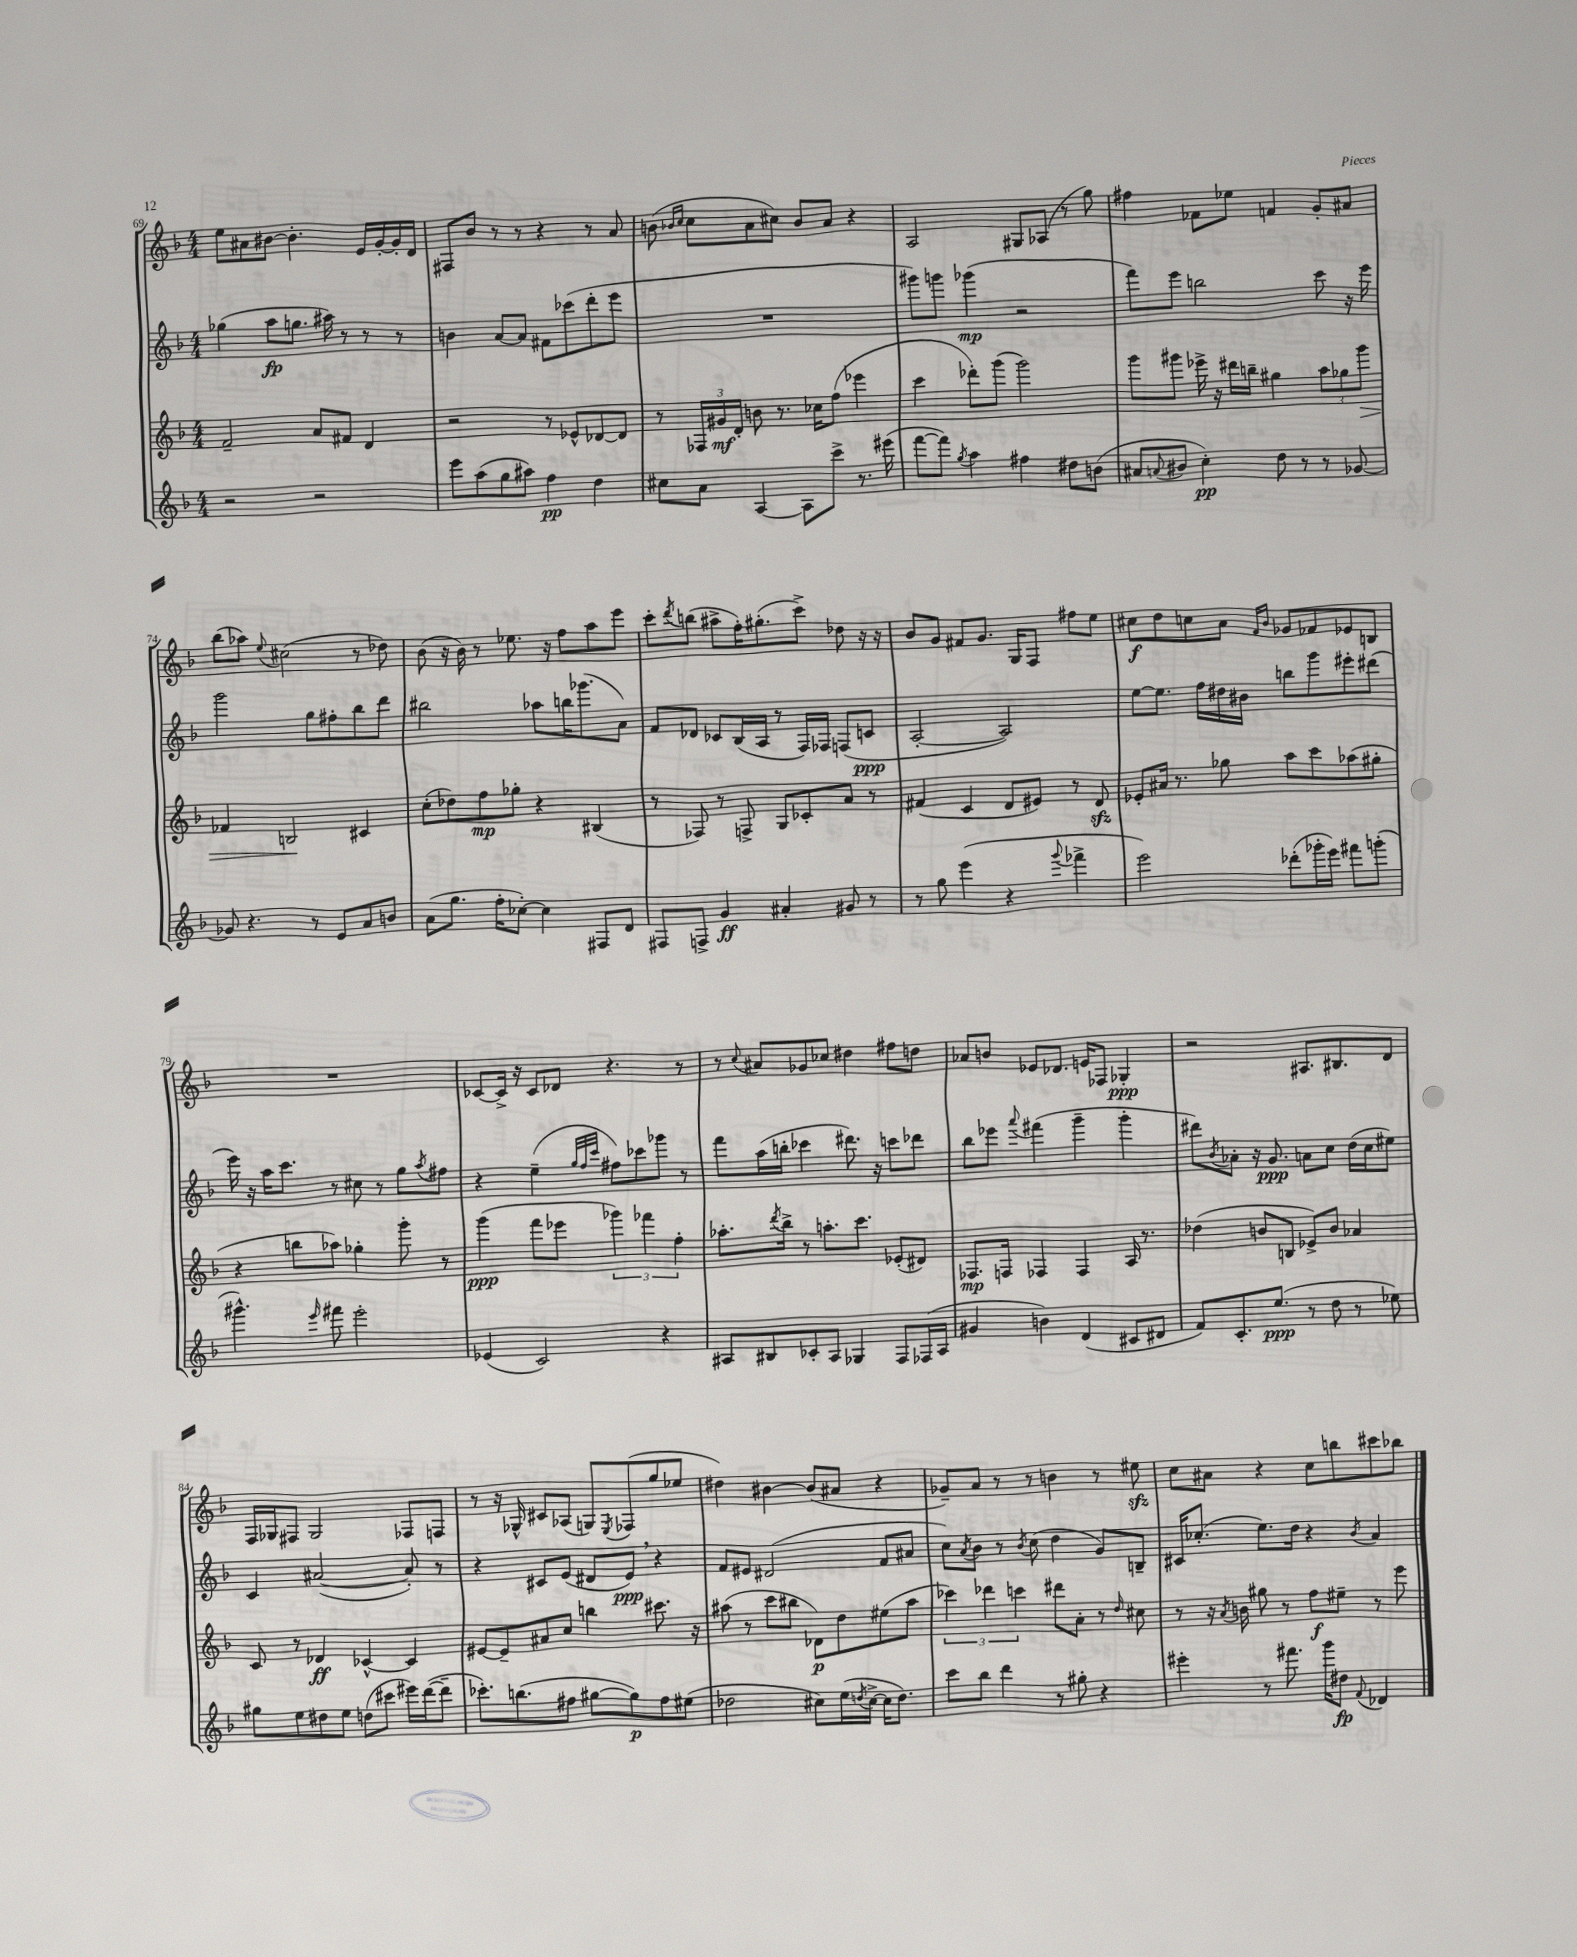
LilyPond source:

<<
\new StaffGroup <<
\new Staff = "s0" {
    \clef treble \key f \major \numericTimeSignature \time 4/4
    e''8 ais'8 bis'8~ bis'4.-. e'16 g'16~-. g'16-. d'16 |
    fis8 bes'8 r8 r8 r4 r8 a'8 |
    b'8( \grace { bes'16 c''16 } c''8 a'8 cis''8) bes'8 a'8 r4 |
    a2 gis8 aes8( r8 g''8) |
    fis''4 fes'8 ees''8 f'4 g'8-. ais'8 |
    bes''8( aes''8) \appoggiatura { e''8 } cis''2( r8 des''8) |
    bes'8( r16 bes'16) r8 ees''8. r16 f''8 a''8 e'''8 |
    c'''8-. \acciaccatura { d'''8 } b''8( ais''8-> f''16-.) gis''8.-.( c'''8->) des''8 r16 r16 |
    bes'8 g'8 fis'8 g'8. g16 f8 fis''8 e''8 |
    cis''8\f d''8 c''8 a'8 \grace { f'16 bes'16 } ges'8 fes'8 ees'8 b8 |
    R1 |
    ces'8~ ces'16-> r16 ces'8 des'8 r4. r8 |
    r8 \appoggiatura { c''8 } ais'8 ges'8 ces''8 dis''4 fis''8 d''8 |
    aes'8 b'8 ees'8 des'8. e'16 fes8 ges4-.\ppp |
    r2 ais8. bis8. d'8 |
    f16 ges16 fis8 ges2 fes8 f8 |
    r8 r16 ges16-^ cis'8 aes8( g8) \acciaccatura { e8 } fes8( g''8 ees''8 |
    dis''4) bis'4~ bis'8( ais'8 r4 |
    ges'8--) a'8 r8 r8 b'4 r8 eis''8\sfz |
    c''8 ais'8 r4 c''8 b''8 cis'''8 bes''8 \bar "|." |
}
\new Staff = "s1" {
    \clef treble \key f \major \numericTimeSignature \time 4/4
    ges''4( a''8\fp g''8. ais''16) r8 r8 r8 |
    b'4 a'8~ a'8 fis'8 ces'''8( d'''8-. e'''8 |
    R1 |
    gis'''8) g'''8 ges'''4\mp( r2 |
    f'''8) e'''8 b''2 c'''8 r16 e'''16 |
    g'''2 g''8 fis''8-. bes''8 d'''8 |
    bis''2 aes''8 b''16 ges'''8.( a'8) |
    f'8 des'8 ces'8 bes16( a16 r8 f16) fes16 f8( c'8\ppp |
    a2~-. a2) |
    e''8~ e''8. f''16 dis''16 bis'16 b''8 g'''8 eis'''8-. dis'''8( |
    e'''16) r16 a''16 c'''8. r8 cis''8 r8 g''8 \acciaccatura { a''8 } fis''8 |
    r4 e''4--( \grace { g''32 f''32 c'''32 } fis''8) ces'''8 ges'''8 r8 |
    f'''8 a''16( b''16-. ces'''4 dis'''8.) r16 c'''8 des'''8 |
    bes''8 ees'''8 \appoggiatura { a'''8 } fis'''4( g'''4-- g'''4-. |
    dis'''8) \acciaccatura { bes'8 } aes'8-. r16 g'8.\ppp a'8 c''8 d''16( c''16 eis''8) |
    c'4 ais'2~( ais'8-.) r8 |
    r4 cis'8 e'8( dis'8 e'8\ppp) \breathe r4 |
    f'8 eis'8 dis'2( f'8 ais'8 |
    c''8) \acciaccatura { a'8 } bes'8 r8 \acciaccatura { bes'8 } c''8( d''4 g'8) b8-- |
    cis'16 ces''8.-.( e''8.) d''16 r4 \acciaccatura { bes'8 } a'4 \bar "|." |
}
\new Staff = "s2" {
    \clef treble \key f \major \numericTimeSignature \time 4/4
    f'2-- a'8 fis'8 d'4 |
    r2 r8 ees'8-^ des'8~ des'8 |
    r8 \tuplet 3/2 { fes16 gis'16\mf d'16-. } b'8 r8. ces''16 f''8( ees'''4 |
    c'''4 des'''8-.) g'''8( g'''2) |
    g'''8 gis'''8 ees'''16-> r16 dis'''16 b''16-- gis''4 \tuplet 3/2 { a''8 ges''8 gis'''8\> } |
    fes'4 b2\! cis'4 |
    c''8-.( des''8) f''8\mp ges''8-. r4 bis4( |
    r8 fes8) r8 f8-> g8 ces'8-. a'8 r8 |
    fis'4( c'4 d'8 eis'8) r8 d'8\sfz |
    ees'8-. ais'16 r8. ges''8 a''8 c'''8 aes''8( gis''8-. |
    r4 b''8 aes''8) ges''4-. g'''8-. r8 |
    g'''4\ppp( f'''8 ees'''8 \tuplet 3/2 { ges'''4) fes'''4 f''4-. } |
    aes''8.-. \acciaccatura { d'''8 } bes''16-> r8 a''8.-. c'''8. ees'8-.( dis'8) |
    fes8.\mp f16 fes4 fes4 a16 r8. |
    des''4( b'8 b8 ees'8->) b'8 aes'4 |
    c'8 r8 des'4\ff ces'4~-^ ces'4 |
    eis'8~ eis'8-- ais'8 c''8 b''4 cis'''8. r16 |
    ais''8( r8 c'''8 bis''8 des'8\p) d''8 eis''8( ais''8 |
    \tuplet 3/2 { ces'''4) des'''4 c'''4 } dis'''8 a'8-. r8 \grace { d''16 } cis''8 |
    r8 r16 \acciaccatura { a'8 } b'16 gis''8 r8 f''8\f eis''8-- r8 e'''8 \bar "|." |
}
\new Staff = "s3" {
    \clef treble \key f \major \numericTimeSignature \time 4/4
    r2 r2 |
    e'''8 a''8( g''8 ais''8) f''4\pp d''4 |
    cis''8 a'8 a4~ a8 c'''8-> r8. eis'''16( |
    f'''8~ f'''8) \acciaccatura { g''8 } a''4 fis''4 dis''8 b'8( |
    ais'8 \appoggiatura { a'8 } bis'8 c''4-.\pp) d''8 r8 r8 ges'8~ |
    ges'8 r4. r8 e'8 a'8 b'8 |
    a'8( g''8. f''16-. ces''8~-.) ces''4 fis8 d'8 |
    fis8 f8-> g'4\ff ais'4-. gis'8 r8 |
    r8 g''8 e'''4( r4 \appoggiatura { g'''8 } fes'''4-> |
    e'''2) des'''8-.( ges'''16-. e'''16) fis'''8 g'''8-.( |
    gis'''4.-^) \grace { e'''16 } fis'''8 e'''2-. |
    ees'4( c'2) r4 |
    ais8 bis8 ces'8-. ais8 ges4 f8 fes16( ais16 |
    gis'4 b'4) d'4( cis'8 dis'8 |
    f'8) c'8.-. e''8.\ppp( r8 d''8 r8 ees''8) |
    gis''8 e''8 dis''8 e''8 d''8( cis'''8 eis'''16) d'''16~( d'''8-- |
    ces'''8.-.) b''8.( fis''8 gis''8~ gis''8\p) fis''8 eis''8( |
    des''2 cis''8) e''16( \acciaccatura { d''8 } cis''16~-> cis''16 d''8.) |
    c'''8 bes''8 d'''4 r8 gis''8-. r4 |
    eis'''4-. r8 fis'''8. g'''16 dis''8\fp \appoggiatura { f'8 } des'4 \bar "|." |
}
>>
>>
\layout { \context { \Score currentBarNumber = #69 } }
